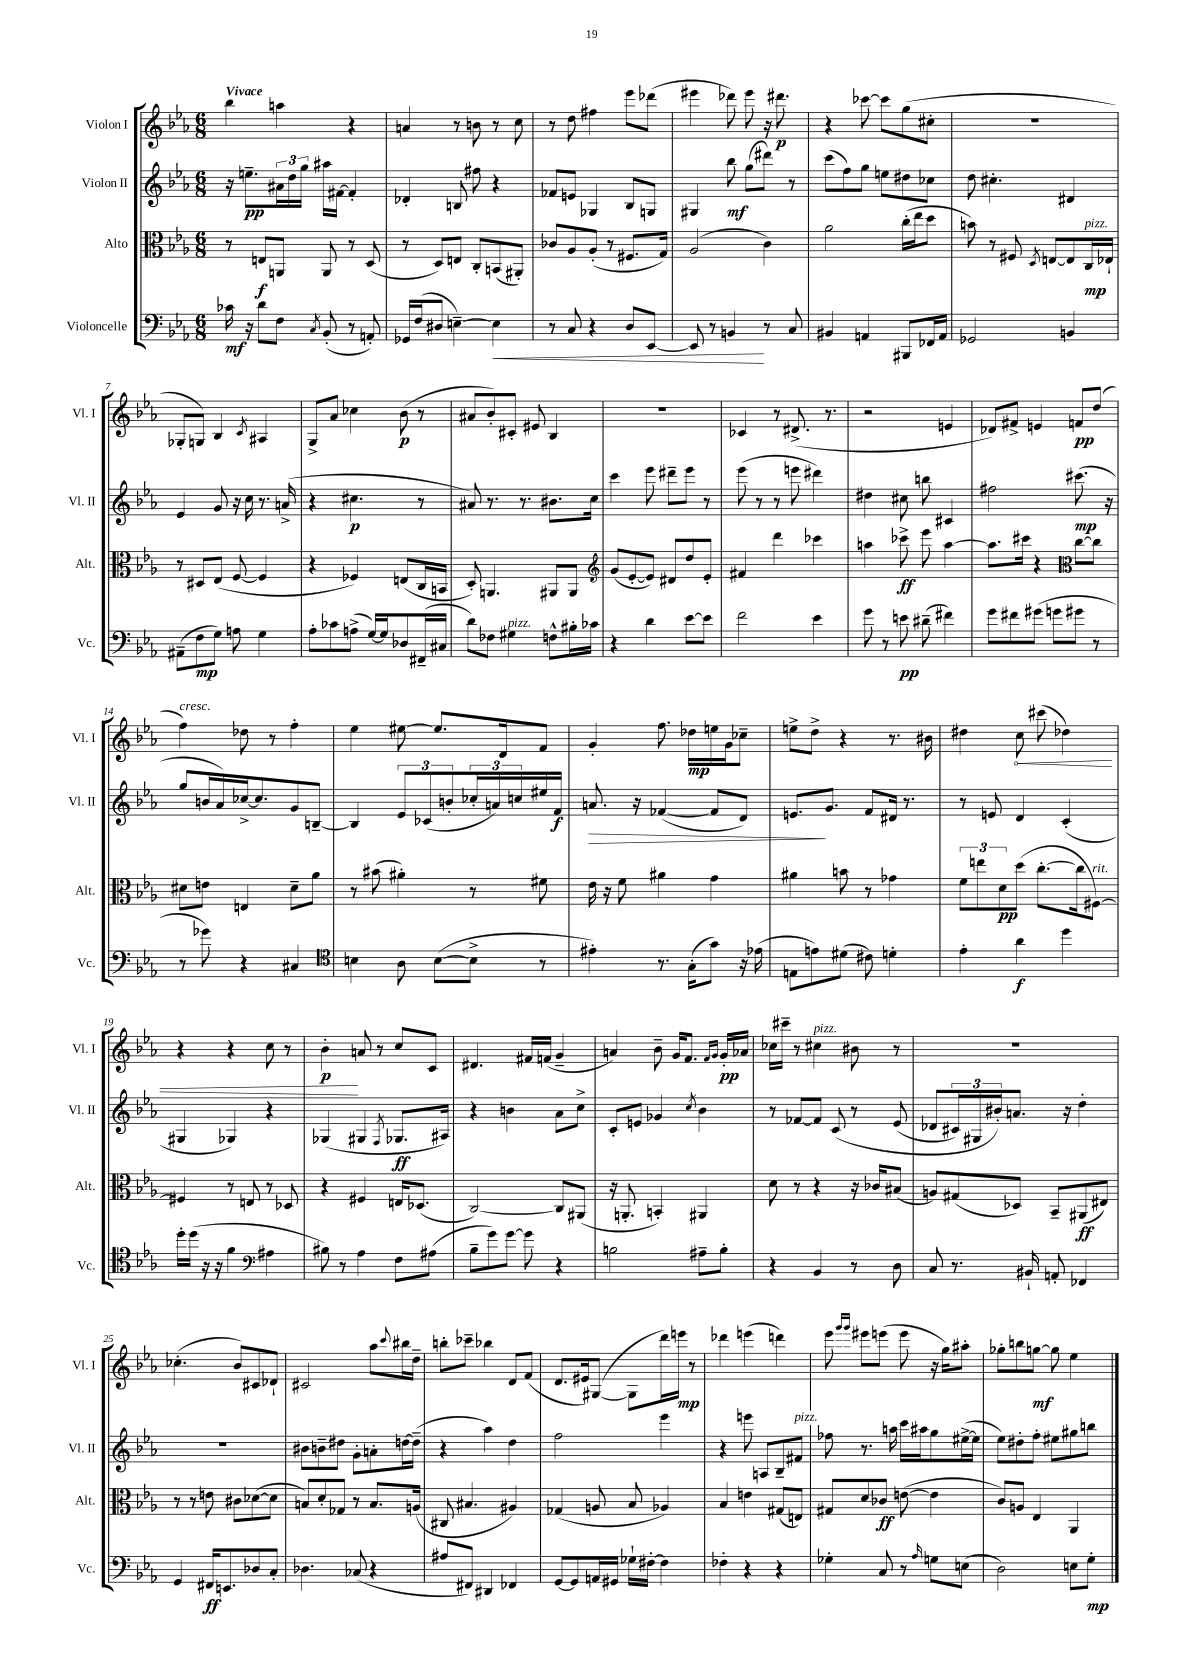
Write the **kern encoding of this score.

**kern	**kern	**kern	**kern
*staff4	*staff3	*staff2	*staff1
*clefF4	*clefC3	*clefG2	*clefG2
*k[b-e-a-]	*k[b-e-a-]	*k[b-e-a-]	*k[b-e-a-]
*M6/8	*M6/8	*M6/8	*M6/8
16c-\	8r	16r	4bb-\
16r	.	8.ee~\L	.
8d\L	8E/L	.	.
8F\J	8AA/J	24a#\L	4aa\
.	.	24dd\	.
.	.	24gg\JJ	.
8qC/	.	.	.
(8BB-'/	8AA/	16aa#\LL	.
.	.	[16f#\JJ	.
8r	8r	4f#'/]	4r
8AA'/)	(8D/	.	.
=	=	=	=
16GG-/LL	8r	4d-'/	4a/
(16F/J	.	.	.
8D#/J	8D/L)	.	.
[4E~\)	8E/J	8B/	8r
.	8C'/L	8ff#\	8b\
4E\]	(8BB/	4r	8r
.	8AA#'/J)	.	8cc\
=	=	=	=
8r	8c-/L	8f-/L	8r
8C/	8A-/	8e/J	8dd\
4r	(8A-'/J	4G-/	4ff#\
.	8r	.	.
8D/L	8.F#/L	8B-/L	8eee-\L
[8EE-/J	.	8G/J	(8ddd-\J
.	16G/Jk)	.	.
=	=	=	=
8EE-/]	(2A-/	4G#/	4eee#\
8r	.	.	.
4BB/	.	8bb-\	8ddd-\)
.	.	(8gg\L	8eee#\
8r	4c\)	8ddd#\J)	16r
.	.	.	8.ddd#\
8C/	.	8r	.
=	=	=	=
4BB#/	2a-\	(8ccc\L	4r
.	.	8ff\)	.
4AA/	.	8gg\J	[8ccc-\
.	.	8ee\L	8ccc-\]L
8BBB#/L	(16cc'\LL	8dd#\	(8gg\
.	16ee-\J	.	.
16FF-/L	8dd\J	8cc-\J	8cc#'\J
16AA/JJ	.	.	.
=	=	=	=
2GG-/	8b\)	8dd\	2.r
.	8r	4.cc#'\	.
.	8F#/	.	.
.	8qD/	.	.
.	[8E/L	.	.
4BB/	8E/]	4d#/	.
.	16C/L	.	.
.	16E-`/JJ	.	.
=	=	=	=
(8AA#~\L	8r	4e-/	8G-'/L
8F\	8D#/L	.	8G/J)
8G\J)	(8E-/J	8g/	4B-/
8A\	[8F/	16r	.
.	.	16cc\	.
.	.	.	8qc/
4G\	4F/]	8.r	4A#/
.	.	(16a^/	.
=	=	=	=
8A-'\L	4r	4r	8G^/L
8c-\	.	.	8a-/J
(8A^\J	4F-/)	4.cc#\	4cc-\
[16G/LL)	.	.	.
16G/]J	.	.	.
8D-/	(8E/L	.	(8b-\
(16FF#~/L	16C/L	8r	8r
16C#/JJ	16BB/JJ	.	.
=	=	=	=
8d\L)	8D'/)	8a#/)	8a#/L
8F-\J	4.AA/	8.r	8b-'/)
4G#\	.	.	8c#'/J
.	.	8.r	.
.	.	.	8e#/
8F^^\L	8AA#/L	8.b#\L	4B-/
16B#'\L	8AA#/J	.	.
16c-\JJ	.	16cc\Jk	.
=	=	=	=
*	*clefG2	*	*
4r	(8g/L	4ccc\	2.r
.	[8e-'/	.	.
4d\	8e-/]J)	8eee-\	.
.	8d#/L	8ddd#~\L	.
[8e-\L	8dd/	8eee-\J	.
8e-\]J	8e-'/J	8r	.
=	=	=	=
2f\	4f#/	(8eee-\	4c-/
.	.	8r	.
.	4ddd\	8r	8r
.	.	8eee\	(8.d#^/
4e-\	4ccc-\	4ddd#\)	.
.	.	.	8.r
=	=	=	=
8g\	4aa\	4dd#\	2r
8r	.	.	.
8e\	8ccc-^\	8cc#\	.
(8d#~\	8eee-\	8bb\	.
4f#\)	[4aa\	4c#/	4e/
=	=	=	=
8g\L	8.aa\]L	2ff#\	8d-/L)
8f#\	.	.	8f#^/J
.	16ccc#\Jk	.	.
(8g#\J	4r	.	4e/
8g\L	.	.	.
*	*clefC3	*	*
8g#\J	[8cc\L	(8.ccc#\	8f/L
8r	8cc\]J	.	(8dd/J
.	.	16r	.
=	=	=	=
8r	8d#\L	8gg/L	4ff\)
8g-\)	8e\J	16b/L	.
.	.	16a-/)	.
4r	4E/	[16cc-^/J	8dd-\
.	.	8.cc-/]	.
.	.	.	8r
4C#/	8d#~\L	8g/	4ff'\
.	8a-\J	[8B~/J	.
=	=	=	=
*clefC4	*	*	*
4B\	8r	4B/]	4ee-\
.	(8b#\	.	.
8A-\	4a#'\)	12e-/L	[8ee#\
.	.	(12c-/	.
([8B\L	.	.	8.ee#/]L
.	.	12b'/	.
8B^\]J	8r	24cc-'/L	.
.	.	24a/)	.
.	.	.	16d/k
.	.	24cc/	.
8r	8f#\	16ee#/	8f/J
.	.	16f/JJ	.
=	=	=	=
4e#'\)	16e-\	8.a/	4g'/
.	16r	.	.
.	8f\	.	.
.	.	16r	.
8.r	4a#\	([4f-/	8.ff\
(16G'\LK	.	.	16dd-\LL
8g\J)	4g\	8f-/]L	16ee\
.	.	.	16g\J
16r	.	8d/J)	8cc-~\J
(16e-\	.	.	.
=	=	=	=
8E\L	4a#\	8.e/L	8ee^\L
8e\)	.	.	8dd^\J
.	.	8.g/J	.
(8d#\J	8b\	.	4r
8c#\)	8r	8f/L	.
4d'\	4g-\	16d#/Jk	8.r
.	.	8.r	.
.	.	.	16b#\
=	=	=	=
4e-'\	12f\L	8r	4dd#\
.	12ee\	.	.
.	.	8e/	.
.	12d\	.	.
4a-\	(8dd\J	4d/	8cc\
.	[8.cc'\L	.	(8ccc#\
4dd\	.	(4c'/	4dd-\)
.	16cc\]k	.	.
.	[8F#\J)	.	.
=	=	=	=
16dd'\LL	4F#/]	4G#/	4r
(16dd\JJ	.	.	.
16r	.	.	.
16r	.	.	.
4f\	8r	4G-/)	4r
.	8E/	.	.
*clefF4	*	*	*
4A#\	8r	4r	8cc\
.	8D-/	.	8r
=	=	=	=
8B#\)	4r	(4G-/	4b-'\
8r	.	.	.
4A-\	4F#/	4G#/	8a/
.	.	.	8r
.	.	8qF/	.
8F\L	16E/LK	8.G-/L	8cc/L
.	(8.D-/J	.	.
(8A#\J	.	.	8c/J
.	.	16A#/Jk)	.
=	=	=	=
8B-~\L	[2C/)	4r	4.d#/
8g\)	.	.	.
[8g\J	.	4b\	.
8g\]	.	.	16f#/LL
.	.	.	(16f/JJ
4r	8C/]L	8a-\L	4g~/
.	(8AA#/J	8cc^\J	.
=	=	=	=
2B\	16r	8c'/L	4a/)
.	8.AA'/	.	.
.	.	8e/J	.
.	4BB'/)	4g-/	8b-~\
.	.	.	16g/LK
.	.	.	8.f/J
.	.	8qcc/	.
8A#~\L	4AA#/	4b-\	.
.	.	.	16qqf/LL
.	.	.	16qqg/JJ
8B'\J	.	.	16g'/LL
.	.	.	16a-/JJ
=	=	=	=
4r	8d\	8r	16cc-\LL
.	.	.	16ccc#~\JJ
.	8r	[8f-/L	8r
4BB-/	4r	8f-/]J	4cc#\
.	.	&(8c/	.
8r	16r	8r	8b#\
.	16c-/LK	.	.
8D\	(8B#/J	(8e-/	8r
=	=	=	=
8C/	8A/L)	8d-/L	2.r
8.r	(8G#/	24c#/L)	.
.	.	24G#/	.
.	.	24b#'/J&)	.
.	8D-/J)	8.a/J	.
16BB#`/	.	.	.
8AA'/	8BB-~/L	.	.
.	.	16r	.
4FF-/	(8AA#/	4dd'\	.
.	8E#/J)	.	.
=	=	=	=
4GG/	8r	2.r	(4.cc-'\
.	8r	.	.
16FF#/LK	8e\	.	.
8.EE/	.	.	.
.	8c#\L	.	8b-/L)
8D-/	([8d-\	.	8c#/
8C'/J	8d-\]J	.	8d-`/J
=	=	=	=
4.D-\	8B/L)	8b#\L	2c#/
.	8d'/	8b~\	.
.	8G-/J	8dd#\J	.
(8C-/	8r	8g'\L	.
4r	8.B/L	8a'\	8aa-\L
.	.	.	8qqccc/
.	.	[16dd\L	16bb#\L
.	(16A/Jk	(16dd~\]JJ	16dd~\JJ
=	=	=	=
8A#/L	8C#/	4r	8bb'\L
8FF#/J)	4.B#/	.	8ccc-~\J
4DD#/	.	4aa-\)	4bb-\
4FF-/	4A#/)	4dd\	8d/L
.	.	.	(8f/J
=	=	=	=
[8GG/L	(4G-/	2ff\	8.d/L
8GG/]	.	.	.
.	.	.	16e#/k)
16AA/L	8A/	.	([8G#/J
16GG#/JJ	.	.	.
16G-`\LL	8B-/	.	8G#\]L
[16F#'\JJ	.	.	.
4F#\]	4A-/)	4eee-\	16ddd\L)
.	.	.	16eee\JJ
.	.	.	8r
=	=	=	=
4F-'\	4B-/	4r	4ddd-\
4r	4e\	8eee\	(4eee\
.	.	8A/L	.
4r	(8G#/L	8B-~/	4ddd\)
.	8E/J)	8f#/J	.
=	=	=	=
4G-'\	8G#/L	8ff-\	8eee-\
.	.	.	16qqggg/LL
.	.	.	16qqggg/JJ
.	8d/	8.r	8eee#\L
8C/	8c-/J	.	(8eee\J
.	.	16aa\	.
8r	([8e\	16ccc\LL	8eee\
.	.	16aa#\J	.
16qqA-/	.	.	.
8G\L	4e\]	8gg\	16r
.	.	.	16gg\LK)
(8E\J	.	([16ee#^\L	8aa#'\J
.	.	16ee#\]JJ	.
=	=	=	=
2D\)	8c/L)	8ee-\L)	8gg-'\L
.	8A/J	8dd#'\	8bb\
.	4E-/	8ff'\J	[8gg\J
.	.	8ee#\L	8gg\]
8E\L	4AA-/	8gg#\	4ee-\
8G'\J	.	8bb\J	.
==	==	==	==
*-	*-	*-	*-
